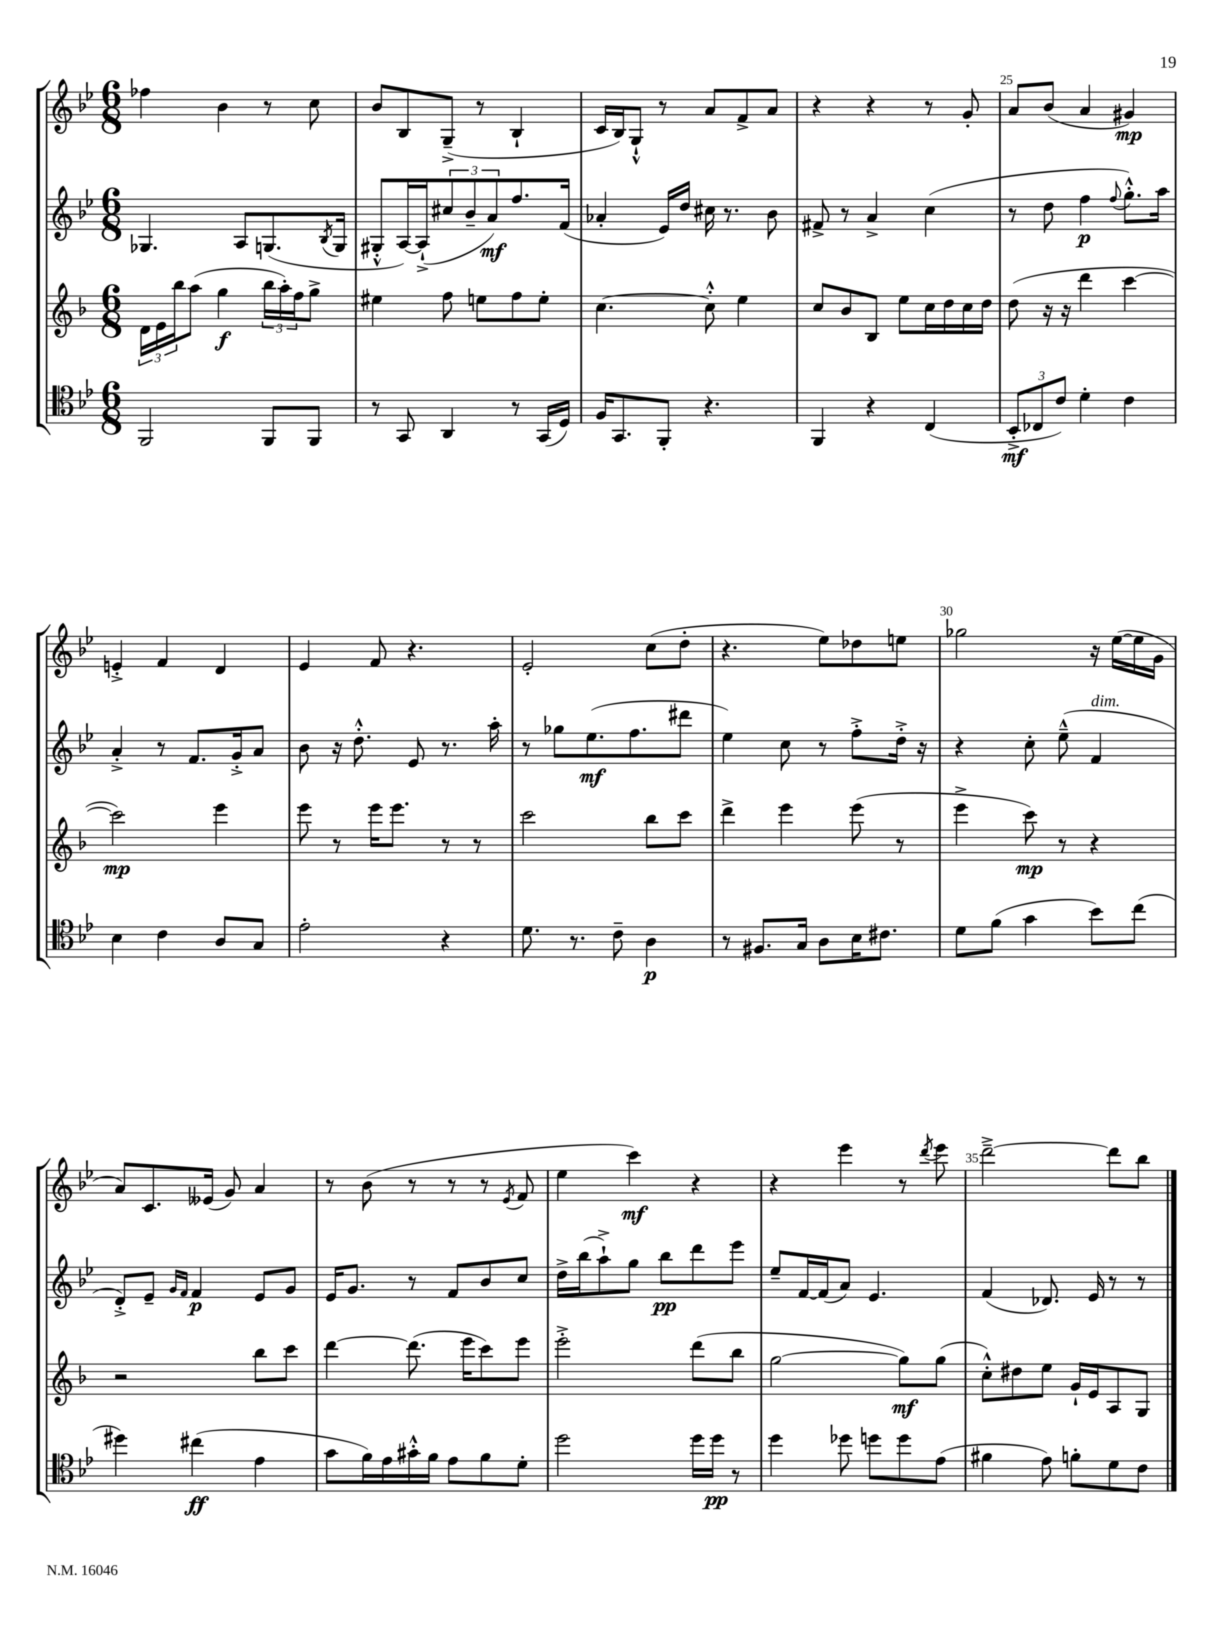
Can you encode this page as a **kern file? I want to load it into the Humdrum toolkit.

**kern	**dynam	**kern	**dynam	**kern	**dynam	**kern	**dynam
*part4	*part4	*part3	*part3	*part2	*part2	*part1	*part1
*staff4	*staff4	*staff3	*staff3	*staff2	*staff2	*staff1	*staff1
*clefC4	*	*clefG2	*	*clefG2	*	*clefG2	*
*k[b-e-]	*	*k[b-]	*	*k[b-e-]	*	*k[b-e-]	*
*M6/8	*	*M6/8	*	*M6/8	*	*M6/8	*
=21	=21	=21	=21	=21	=21	=21	=21
2FF/	.	24d\LL	.	4.G-X/	.	4ff-X\	.
.	.	24e\	.	.	.	.	.
.	.	24bb-\J	.	.	.	.	.
.	.	(8aa\J	.	.	.	.	.
.	.	4gg\	f	.	.	4b-\	.
.	.	.	.	8A/L	.	.	.
8FF/L	.	24bb-\LL	.	(8.Gn/	.	8r	.
.	.	24aa'\)	.	.	.	.	.
.	.	24ff\J	.	.	.	.	.
8FF/J	.	8gg^\J	.	.	.	8cc\	.
.	.	.	.	8qB-/	.	.	.
.	.	.	.	16G/Jk	.	.	.
=22	=22	=22	=22	=22	=22	=22	=22
8r	.	4ee#X\	.	8G#X'^^/L	.	8b-/L	.
8GG/	.	.	.	[16A/L)	.	8B-/	.
.	.	.	.	(16A`^/J]	.	.	.
4AA/	.	8ff\	.	12cc#X/	.	(8G~^/J	.
.	.	.	.	12b-~/	.	.	.
.	.	8een\L	.	.	.	8r	.
.	.	.	.	12a/)	mf	.	.
8r	.	8ff\	.	8.ff/	.	4B-`/	.
(16GG/LL	.	8ee'\J	.	.	.	.	.
16D/JJ)	.	.	.	(16f/Jk	.	.	.
=23	=23	=23	=23	=23	=23	=23	=23
16F/KL	.	[4.cc\	.	4a-X'/	.	16c/LL	.
8.GG/	.	.	.	.	.	16B-/J)	.
.	.	.	.	.	.	8G`^^/J	.
8FF'/J	.	.	.	16e-/LL)	.	8r	.
.	.	.	.	16dd/JJ	.	.	.
4.r	.	8cc'^^\]	.	16cc#X\	.	8a/L	.
.	.	.	.	8.r	.	.	.
.	.	4ee\	.	.	.	8f^/	.
.	.	.	.	8b-\	.	8a/J	.
=24	=24	=24	=24	=24	=24	=24	=24
4FF/	.	8cc/L	.	8f#X^/	.	4r	.
.	.	8b-/	.	8r	.	.	.
4r	.	8B-/J	.	4a^/	.	4r	.
.	.	8ee\L	.	.	.	.	.
(4C/	.	16cc\L	.	(4cc\	.	8r	.
.	.	16dd\	.	.	.	.	.
.	.	16cc\	.	.	.	8g'/	.
.	.	16dd\JJ	.	.	.	.	.
=25	=25	=25	=25	=25	=25	=25	=25
12BB-'^/L	mf	(8dd\	.	8r	.	8a/L	.
12C-X/	.	.	.	.	.	.	.
.	.	16r	.	8dd\	.	(8b-/J	.
12c/J)	.	.	.	.	.	.	.
.	.	16r	.	.	.	.	.
4d'\	.	4ddd\	.	4ff\	p	4a/	.
.	.	.	.	8qqff/	.	.	.
4c\	.	[4ccc\	.	8.gg'^^\L)	.	4g#X/)	mp
.	.	.	.	16aa\Jk	.	.	.
!!LO:LB:g=z
=26	=26	=26	=26	=26	=26	=26	=26
4B-\	.	2ccc\])	mp	4a'^/	.	4en'^/	.
4c\	.	.	.	8r	.	4f/	.
.	.	.	.	8.f/L	.	.	.
8A/L	.	4eee\	.	.	.	4d/	.
.	.	.	.	16g'^/k	.	.	.
8G/J	.	.	.	8a/J	.	.	.
=27	=27	=27	=27	=27	=27	=27	=27
2e-'\	.	8eee\	.	8b-\	.	4e-/	.
.	.	8r	.	16r	.	.	.
.	.	.	.	8.dd'^^\	.	.	.
.	.	16eee\KL	.	.	.	8f/	.
.	.	8.eee\J	.	.	.	.	.
.	.	.	.	8e-/	.	4.r	.
4r	.	8r	.	8.r	.	.	.
.	.	8r	.	.	.	.	.
.	.	.	.	16aa'\	.	.	.
=28	=28	=28	=28	=28	=28	=28	=28
8.d\	.	2ccc\	.	8r	.	2e-'/	.
.	.	.	.	8gg-X\L	.	.	.
8.r	.	.	.	.	.	.	.
.	.	.	.	(8.ee-\	mf	.	.
8c~\	.	.	.	.	.	.	.
.	.	.	.	8.ff\	.	.	.
4A\	p	8bb-\L	.	.	.	(8cc\L	.
.	.	8ccc\J	.	8ddd#X\J	.	8dd'\J	.
=29	=29	=29	=29	=29	=29	=29	=29
8r	.	4ddd^\	.	4ee-\)	.	4.r	.
8.F#X/L	.	.	.	.	.	.	.
.	.	4eee\	.	8cc\	.	.	.
16G/Jk	.	.	.	.	.	.	.
8A\L	.	.	.	8r	.	8ee-\L)	.
16B-\K	.	(8eee\	.	8ff'^\L	.	8dd-X\	.
8.c#X\J	.	.	.	.	.	.	.
.	.	8r	.	16dd'^\Jk	.	8een\J	.
.	.	.	.	16r	.	.	.
=30	=30	=30	=30	=30	=30	=30	=30
8d\L	.	4eee^\	.	4r	.	2gg-X\	.
(8f\J	.	.	.	.	.	.	.
4g\	.	8ccc\)	mp	8cc'\	.	.	.
.	.	8r	.	(8ee-~^^\	.	.	.
!	!	!	!	!LO:TX:a:i:t=dim.	!	!	!
8b-\L)	.	4r	.	4f/	.	16r	.
.	.	.	.	.	.	([16ee-\LL	.
(8cc\J	.	.	.	.	.	16ee-\]	.
.	.	.	.	.	.	16g\JJ	.
!!LO:LB:g=z
=31	=31	=31	=31	=31	=31	=31	=31
4dd#X\)	.	2r	.	8d'^/L)	.	8a/L)	.
.	.	.	.	8e-~/J	.	8.c/	.
.	.	.	.	16qqg/LL	.	.	.
.	.	.	.	16qqf/JJ	.	.	.
(4cc#X\	ff	.	.	4f/	p	.	.
.	.	.	.	.	.	(16e--X/Jk	.
.	.	.	.	.	.	8g/)	.
4e-\	.	8bb-\L	.	8e-/L	.	4a/	.
.	.	8ccc\J	.	8g/J	.	.	.
=32	=32	=32	=32	=32	=32	=32	=32
8g\L	.	[4ddd\	.	16e-/KL	.	8r	.
.	.	.	.	8.g/J	.	.	.
16f\L)	.	.	.	.	.	(8b-\	.
16e-\	.	.	.	.	.	.	.
16g#X'^^\	.	(8.ddd\]	.	8r	.	8r	.
16f\JJ	.	.	.	.	.	.	.
8e-\L	.	.	.	8f/L	.	8r	.
.	.	16eee\KL	.	.	.	.	.
8f\	.	8ccc\)	.	8b-/	.	8r	.
.	.	.	.	.	.	8qe-/	.
8d'\J	.	8eee\J	.	8cc/J	.	8f/	.
=33	=33	=33	=33	=33	=33	=33	=33
2dd\	.	2eee'^\	.	16dd^\LL	.	4ee-\	.
.	.	.	.	(16bb-\J	.	.	.
.	.	.	.	8aa`^\)	.	.	.
.	.	.	.	8gg\J	.	4ccc\)	mf
.	.	.	.	8bb-\L	pp	.	.
16dd\LL	.	(8ddd\L	.	8ddd\	.	4r	.
16dd\JJ	pp	.	.	.	.	.	.
8r	.	8bb-\J	.	8eee-\J	.	.	.
=34	=34	=34	=34	=34	=34	=34	=34
4dd\	.	[2gg\	.	8ee-~/L	.	4r	.
.	.	.	.	[16f/L	.	.	.
.	.	.	.	(16f/J]	.	.	.
8dd-X\	.	.	.	8a/J)	.	4eee-\	.
8ddn\L	.	.	.	4.e-/	.	.	.
8dd\	.	8gg\L])	mf	.	.	8r	.
.	.	.	.	.	.	8qddd/	.
(8e-\J	.	(8gg\J	.	.	.	8eee-\	.
=35	=35	=35	=35	=35	=35	=35	=35
4f#X\	.	8cc'^^\L)	.	(4f/	.	[2ddd~^\	.
.	.	8dd#X\	.	.	.	.	.
8e-\)	.	8ee\J	.	8.d-X/)	.	.	.
8fn'\L	.	16g`/LL	.	.	.	.	.
.	.	16e/J	.	16e-/	.	.	.
8d\	.	8A/	.	8r	.	8ddd\L]	.
8c\J	.	8G/J	.	8r	.	8bb-\J	.
==	==	==	==	==	==	==	==
*-	*-	*-	*-	*-	*-	*-	*-
